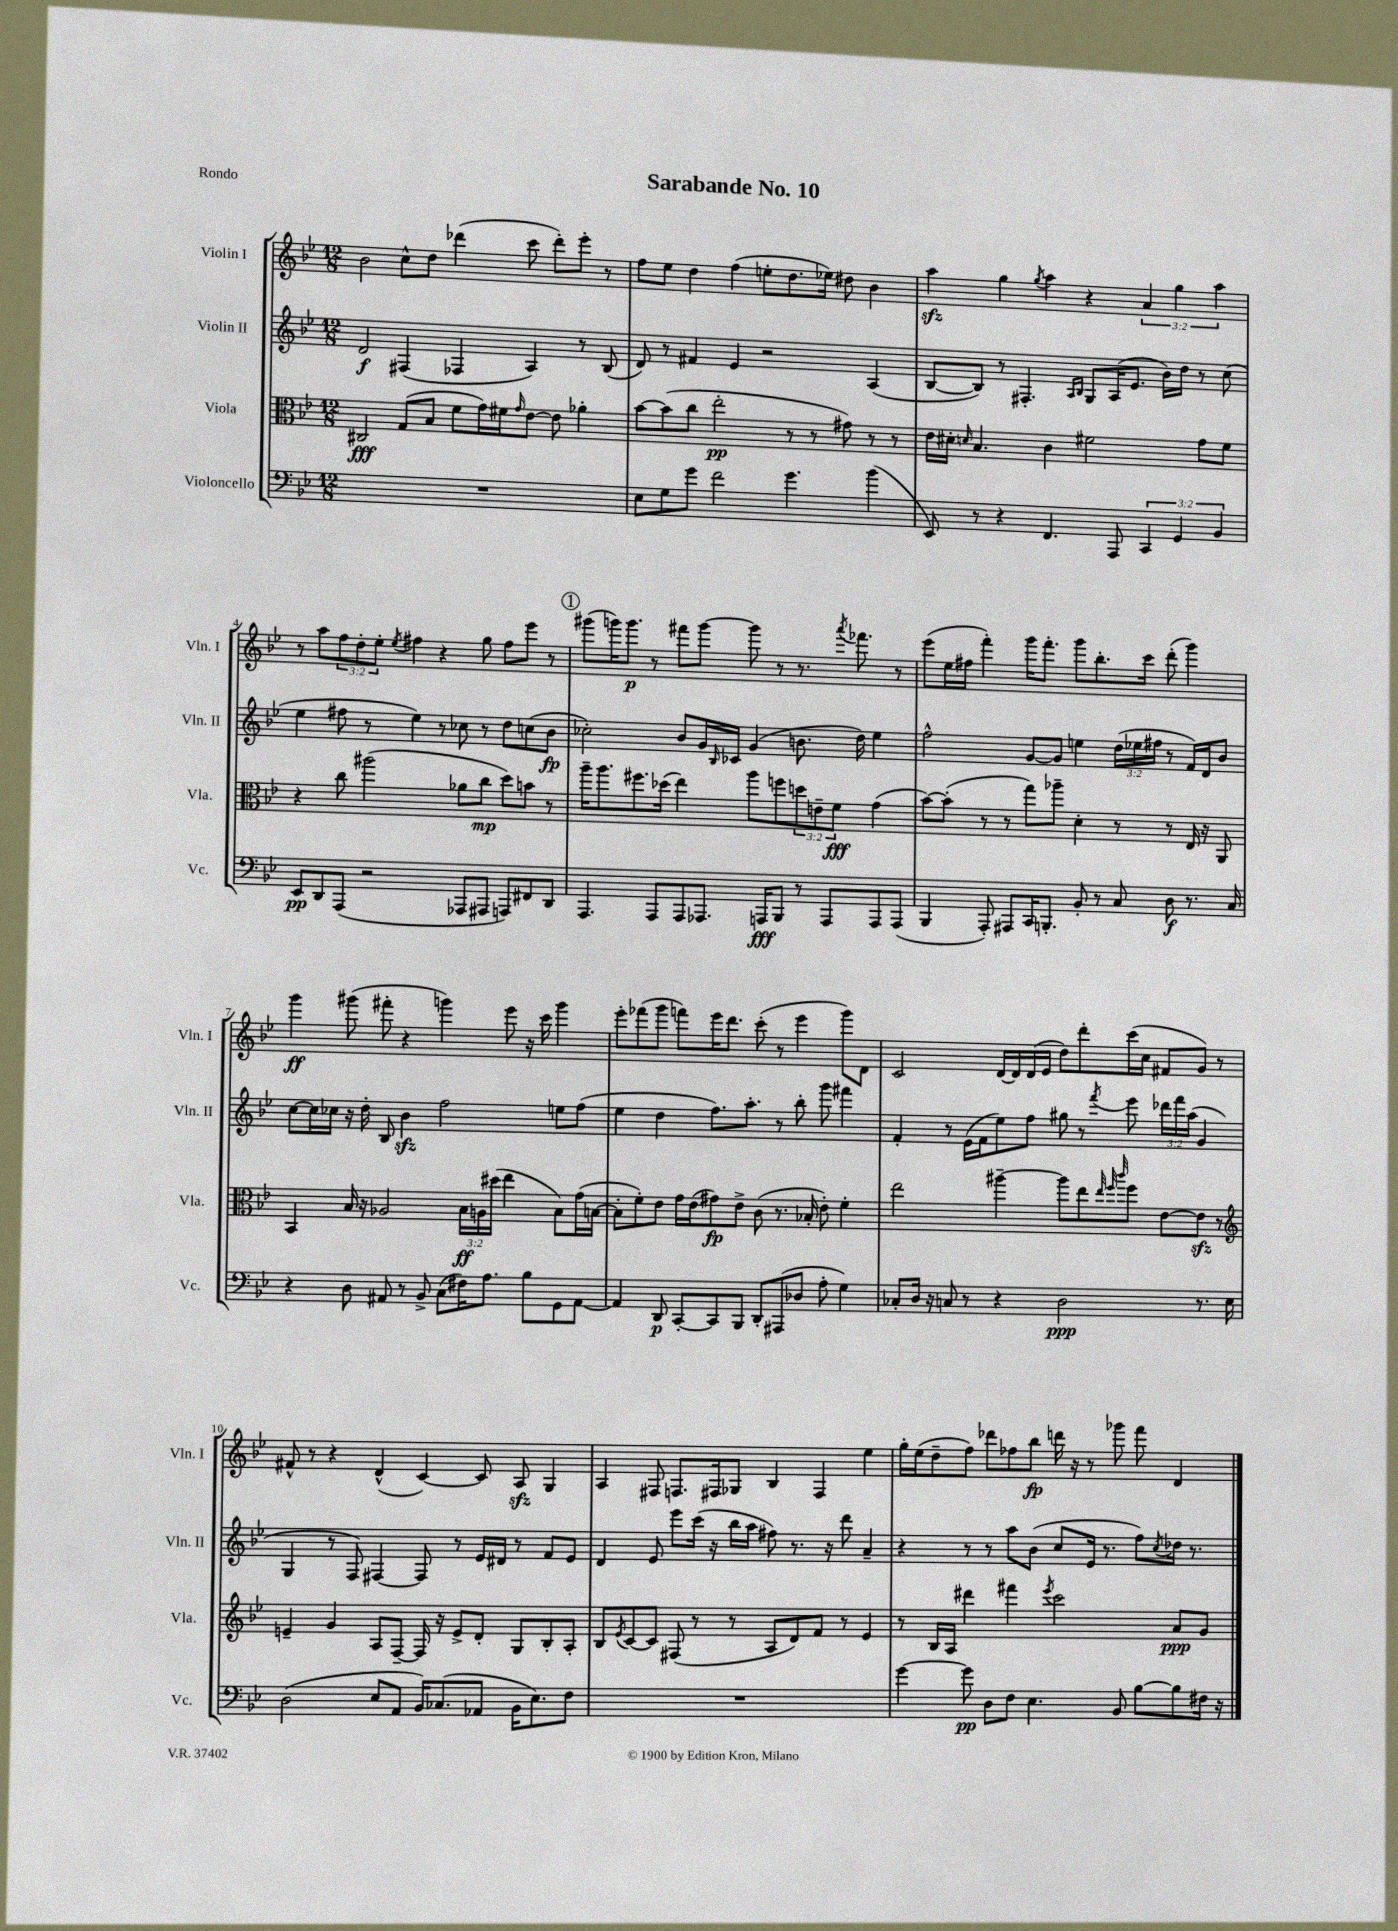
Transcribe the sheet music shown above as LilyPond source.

\header { title = "Sarabande No. 10" piece = "Rondo" }
<<
\new StaffGroup <<
\new Staff = "s0" \with { instrumentName = "Violin I" shortInstrumentName = "Vln. I" } {
    \clef treble \key bes \major \numericTimeSignature \time 12/8 \override Staff.TupletNumber.text = #tuplet-number::calc-fraction-text
    bes'2 c''8-^ d''8 des'''4( c'''8 des'''8-.) ees'''8-. r8 |
    f''8 ees''8 d''4 f''4( e''8-. d''8. ees''16) dis''8 bes'4 |
    a''4\sfz g''4 \acciaccatura { g''8 } a''4 r4 \tuplet 3/2 { a'4 g''4 a''4 } |
    r8 a''8 \tuplet 3/2 { f''8 d''8-. ees''8-. } \acciaccatura { ees''8 } fis''4 r4 g''8 fis''8 ees'''8 r8 |
    \mark \markup { \circle "1" } gis'''8( g'''16) g'''8.\p r8 fis'''8 g'''8~ g'''8 r8 r8. \acciaccatura { a'''8 } fes'''8. r8 |
    ees'''8( ees''16 fis''16 f'''4-.) g'''16 f'''8.-. g'''8 bes''8.-. c'''16 d'''8-.( g'''4) |
    g'''4\ff gis'''8( fis'''8-. r4 g'''4) ees'''8 r16 c'''16 g'''4 |
    ees'''8-. fes'''8( g'''8 f'''8) ees'''16 d'''8. c'''8-.( r8 ees'''4 g'''8) d'8 |
    c'2 d'16~ d'16 d'16( ees'16 d''8) d'''8-. c'''16( c''16 fis'8 g'8) r8 |
    fis'8-^ r8 r4 d'4-^( c'4~) c'8 a8\sfz g4 |
    a4 fis8 f8. fis16 ges8 bes4 fis4 ees''4 |
    g''16-. ees''16( d''8-- f''8) des'''8 fes''8 bes''8\fp d'''16 r16 r8 ges'''8 f'''8 d'4 \bar "|." |
}
\new Staff = "s1" \with { instrumentName = "Violin II" shortInstrumentName = "Vln. II" } {
    \clef treble \key bes \major \numericTimeSignature \time 12/8 \override Staff.TupletNumber.text = #tuplet-number::calc-fraction-text
    d'2\f fis4( fes4 a4) r8 bes8( |
    d'8) r8 fis'4 ees'4 r2 a4( |
    bes8~ bes8) r8 fis4.-. \grace { a16 bes16 } g8 a16( ees'8. bes'16) d''16 r8 c''8( |
    ees''4 fis''8 r8 ees''4) r8 ces''8 r8 d''8 c''8( bes'8\fp |
    \mark \markup { \circle "1" } ces''2-.) bes'8 g'16 \grace { bes16 } ces'16 g'4( b'8. d''16) ees''4 |
    f''2-^ g'8~ g'8 e''4 \tuplet 3/2 { d''16( ees''16 fis''16 } r8 f'16) d'16 bes'8 |
    c''8~ c''16 ces''16 r16 d''16-. bes8 bes'4\sfz f''2 e''8 f''8( |
    ees''4 d''4 f''8.) a''8.-. r8 bes''8-. g'''8 fis'''4 |
    f'4-. r8 ees'16( f'16 ees''8) f''8 gis''8 r8 \acciaccatura { f'''8 } ees'''8 \tuplet 3/2 { des'''16 f'''16 a''16( } g'4 |
    g4 r8 f8) fis4~ fis8 r8 ees'16 dis'16 r8 f'8 ees'8 |
    d'4 ees'8 ees'''8 c'''16( r16 bes''16 a''16 fis''8) r8. r16 d'''8 a'4-- |
    r4 r8 r8 a''8 bes'8( c''8 ees'16 r8. f''8) \acciaccatura { c''8 } des''16 r8. \bar "|." |
}
\new Staff = "s2" \with { instrumentName = "Viola" shortInstrumentName = "Vla." } {
    \clef alto \key bes \major \numericTimeSignature \time 12/8 \override Staff.TupletNumber.text = #tuplet-number::calc-fraction-text
    cis2\fff g8( bes8 f'8 g'16) fis'16 \grace { g'16 } ees'8~ ees'8 aes'4-. |
    bes'8~ bes'8( c''8 ees''2-.\pp r8 r8 gis'8) r8 r8 |
    ees'16 dis'16-. \grace { d'16 } bes4. c'4 fis'2 g'8 fis'8 |
    r4 c''8 ais''2( aes'8 c''8\mp d''8) b'8 r8 |
    \mark \markup { \circle "1" } a''16-- a''8. fis''8. des''16( ees''4) a''8 f''8 \tuplet 3/2 { d''8 e'8-- f'8\fff } g'4( |
    bes'8~) bes'8-.( r8 r8 g''8) aes''8-- d'4-. r8 r8 ees16 r16 a,8 |
    bes,4 bes16 r16 aes2 \tuplet 3/2 { bes16\ff a16 dis''16( } ees''4 bes8) g'16( b16~ |
    b8-. f'8-.) ees'8 g'16 ees'16( gis'8\fp) ees'8-> c'8( r8. bes16-. ees'8-.) f'4-. |
    ees''2 ais''4~-- ais''8 ees''8 \grace { ees''32 f''32 c'''32 } f''8 ees'8~ ees'8\sfz r8 |
    \clef treble e'4-- g'4 a8 f8~-- f16 r16 e'8-> d'8-. g8 bes8-. a8-. |
    bes8 \acciaccatura { ees'8 } c'8~ c'8 fis8( r8 r8 a8 d'8) f'8 r8 ees'4 |
    r8 bes16 a16 dis'''4 fis'''4 \acciaccatura { ees'''8 } c'''2 a'8\ppp g'8 \bar "|." |
}
\new Staff = "s3" \with { instrumentName = "Violoncello" shortInstrumentName = "Vc." } {
    \clef bass \key bes \major \numericTimeSignature \time 12/8 \override Staff.TupletNumber.text = #tuplet-number::calc-fraction-text
    R1. |
    ees8 g8 g'8 f'2 g'4. bes'4( |
    ees,8) r8 r4 f,4. a,,8 \tuplet 3/2 { c,4 g,4 bes,4 } |
    ees,8\pp d,8 a,,8( r2 aes,,8 ais,,8 a,,8) fis,8 d,8 |
    \mark \markup { \circle "1" } a,,4. a,,8 a,,8 aes,,8. a,,16\fff bes,,8 r8 a,,8 a,,8 a,,8( |
    bes,,4 a,,8-.) ais,,8 c,16 b,,8.-. bes,8-. r8 c8 d8\f r8. c16 |
    r4 d8 ais,8 r8 bes,8-> c8( fis16) a8. bes8 g,8 ais,8~ |
    ais,4 d,8\p c,8~-. c,8 bes,,8 d,8-. ais,,8( des8 a8-. g4) |
    ces8-. d16 r16 c8 r8 r4 d2\ppp r8. ees16 |
    d2( ees8 a,8 bes,16) ces8.( aes,8 bes,16 ees8.) f8 |
    R1. |
    g'4~ g'8\pp d8 f8 ees4. bes,8 bes8~ bes8 fis16 r16 \bar "|." |
}
>>
>>
